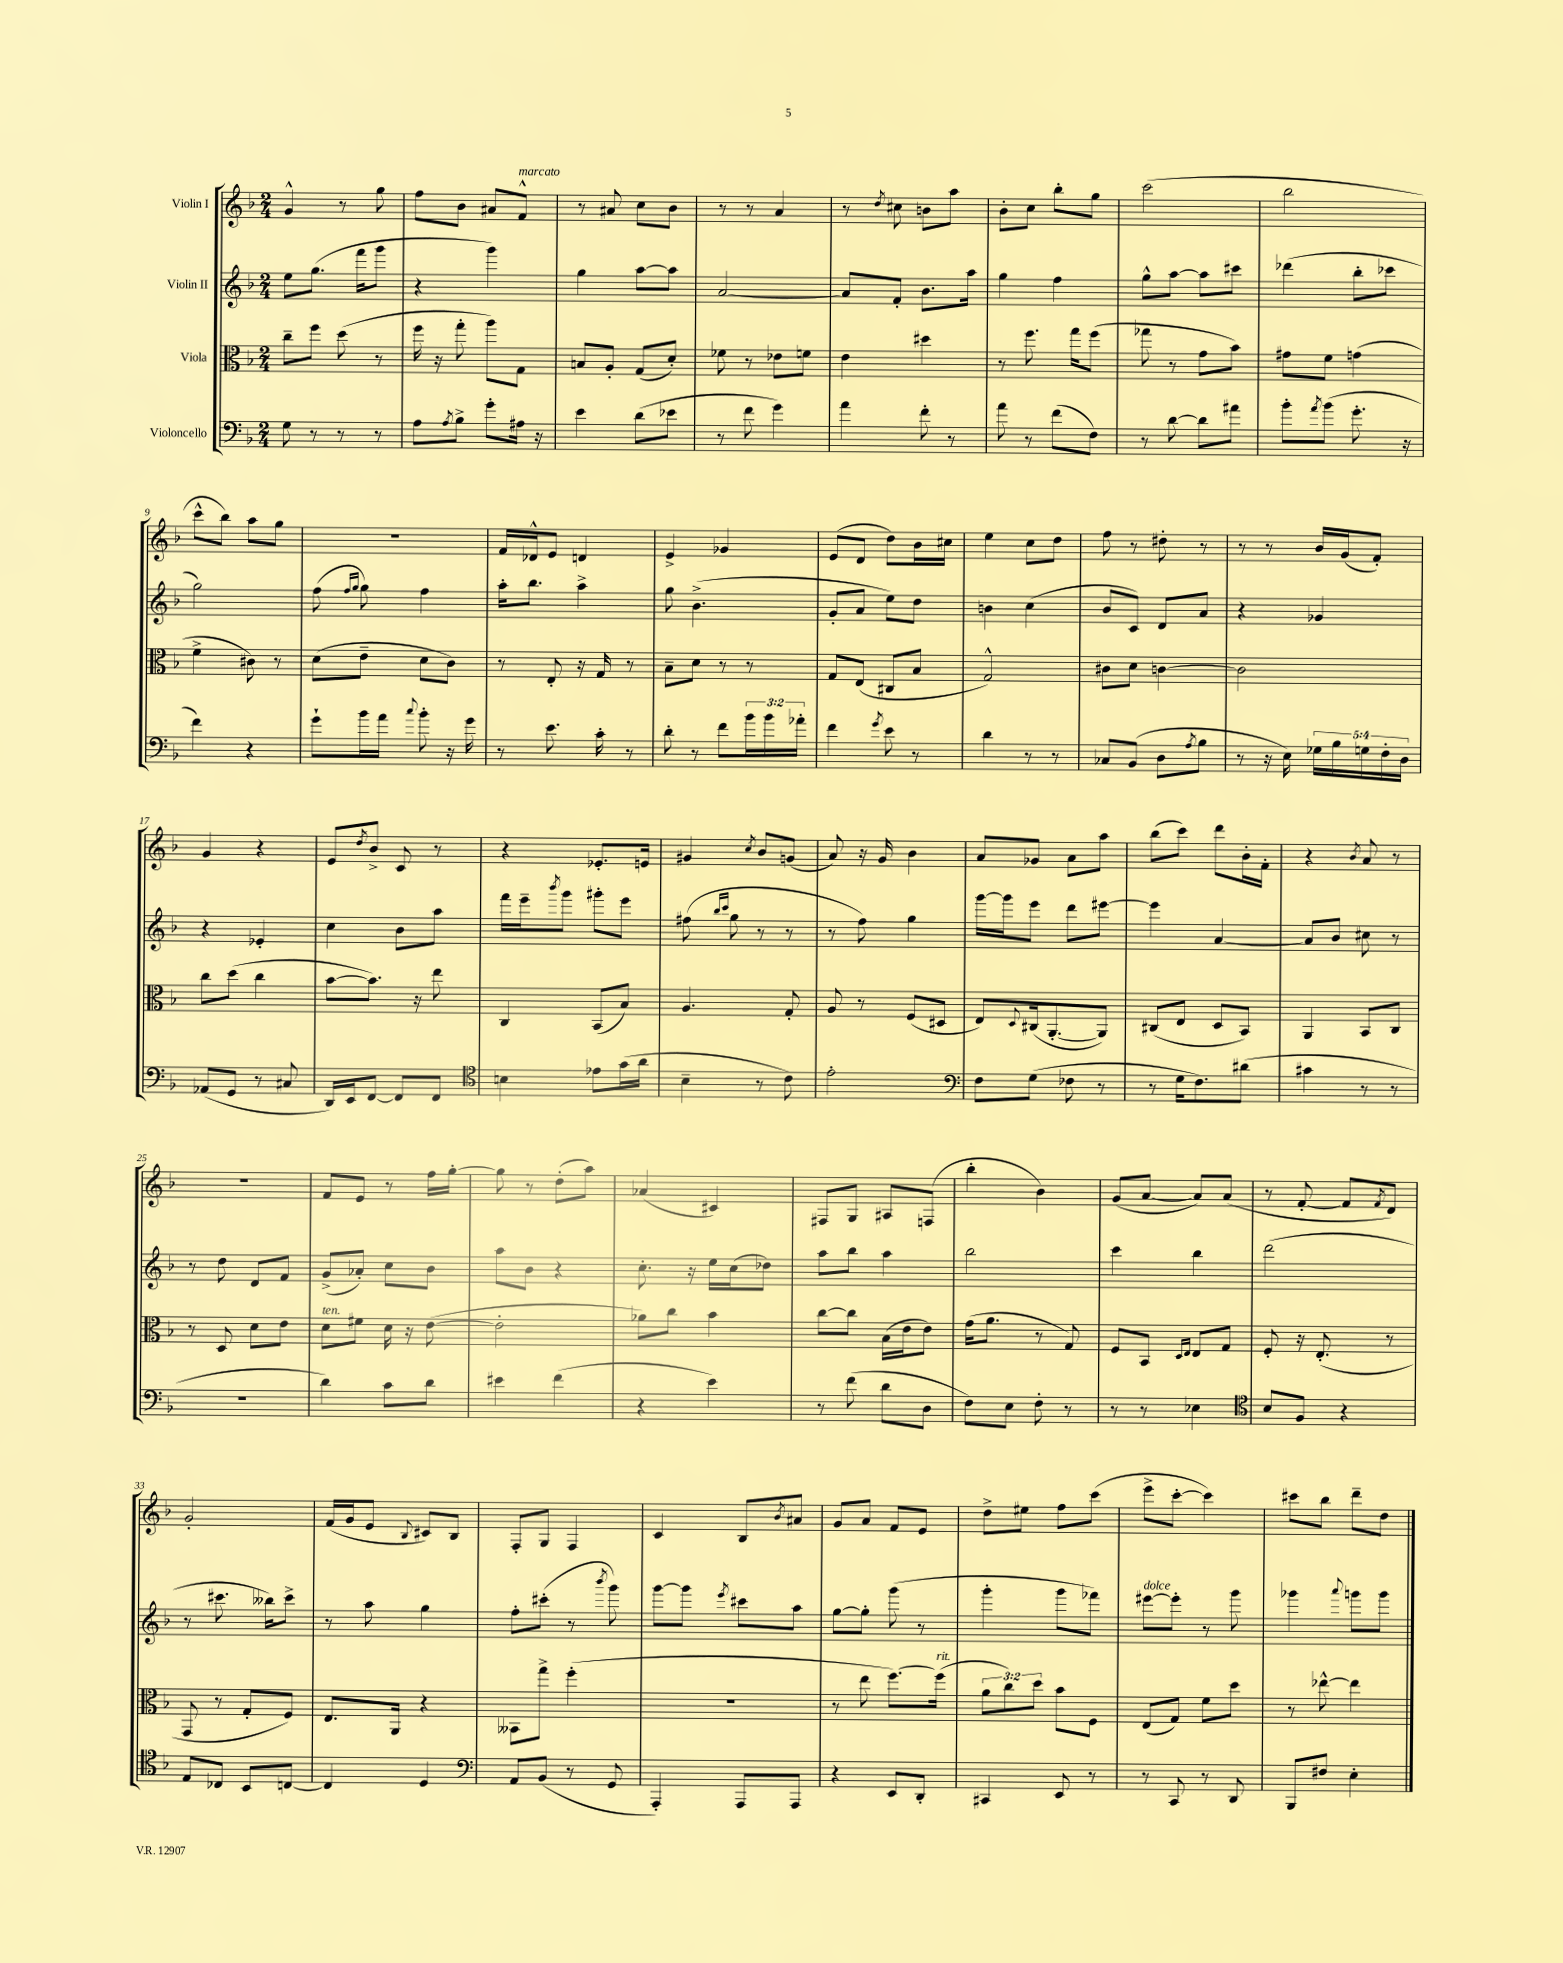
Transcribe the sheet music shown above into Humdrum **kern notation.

**kern	**kern	**kern	**kern
*staff4	*staff3	*staff2	*staff1
*clefF4	*clefC3	*clefG2	*clefG2
*k[b-]	*k[b-]	*k[b-]	*k[b-]
*M2/4	*M2/4	*M2/4	*M2/4
8G	8cc~	8ee	4g^^
8r	8ff	(8.gg	.
8r	(8dd	.	8r
.	.	16fff	.
8r	8r	8ggg	8gg
=	=	=	=
8A	16ff	4r	8ff
.	16r	.	.
8qA	.	.	.
8B-^	8gg'	.	8b-
8g'	8aa)	4ggg)	8a#
16A#	8G	.	8f^^
16r	.	.	.
=	=	=	=
4e	8B	4gg	8r
.	8A'	.	8a#
(8d	(8G	[8aa	8cc
8e-	8d')	8aa]	8b-
=	=	=	=
8r	8f-	[2a	8r
8f	8r	.	8r
4g)	8e-	.	4a
.	8f	.	.
=	=	=	=
4a	4e	8a]	8r
.	.	.	8qdd
.	.	8f'	8cc#
8f'	4dd#	8.b-	8b
8r	.	.	8aa
.	.	16aa	.
=	=	=	=
8a	8r	4gg	8b-'
8r	8.ff	.	8cc
(8f	.	4ff	8bb-'
.	16gg	.	.
8F)	(8ff	.	8gg
=	=	=	=
8r	8gg-	8gg^^	(2ccc
[8d	8r	[8aa	.
8d]	8g	8aa]	.
8a#	8b-)	8ccc#	.
=	=	=	=
8b-'	8g#	(4ddd-	2bb-
8qa	.	.	.
(8b-	8f	.	.
8.g'	(4g	8bb-'	.
.	.	8ccc-	.
16r	.	.	.
=	=	=	=
4f)	4f^	2gg)	8ccc^^
.	.	.	8bb-)
4r	8c#)	.	8aa
.	8r	.	8gg
=	=	=	=
8g`	(8d	(8ff	2r
.	.	16qqff	.
.	.	16qqgg	.
16b-	8e~	8gg)	.
16a	.	.	.
8qqcc	.	.	.
8b-'	8d	4ff	.
16r	8c)	.	.
16g	.	.	.
=	=	=	=
8r	8r	16aa'	16f
.	.	8.bb-	16d-^^
8.e	8E'	.	8e
.	16r	4aa^	4d
16c'	16G	.	.
8r	8r	.	.
=	=	=	=
8d'	8B-~	8gg	4e^
8r	8d	(4.b-^	.
8f	8r	.	4g-
24b-	8r	.	.
24b-	.	.	.
24a-'	.	.	.
=	=	=	=
4f	8G	8g'	(8e
.	(8E	8a	8d
8qg	.	.	.
8e	8C#	8ee)	8dd)
8r	8B-	8dd	16b-
.	.	.	16cc#
=	=	=	=
4d	2G^^)	4b	4ee
8r	.	(4cc	8cc
8r	.	.	8dd
=	=	=	=
8C-	8c#	8b-	8ff
(8BB-	8d	8c)	8r
8D	[4c	8d	8dd#'
8qA	.	.	.
8B-	.	8a	8r
=	=	=	=
8r	2c]	4r	8r
16r	.	.	8r
16E)	.	.	.
20G-	.	4g-	16b-
20B-	.	.	.
.	.	.	(16g
20G	.	.	.
.	.	.	8f')
20F'	.	.	.
20D	.	.	.
=	=	=	=
(8AA-	8cc	4r	4g
8GG	(8dd	.	.
8r	4cc	4e-'	4r
8C#	.	.	.
=	=	=	=
16DD)	[8b-	4cc	8e
16EE	.	.	.
.	.	.	8qdd
[8FF	8.b-])	.	8b-^
8FF]	.	8b-	8c
.	16r	.	.
8FF	8ee	8aa	8r
=	=	=	=
*clefC4	*	*	*
4B	4C	16fff	4r
.	.	16eee~	.
.	.	8qbbb-	.
.	.	8ggg	.
8e-	(8BB-	8ggg#'	8.e-'
(16g	8B-)	8eee	.
16a	.	.	16e
=	=	=	=
4B-~	4.A	(8ff#	4g#
.	.	16qqbb-	.
.	.	16qqccc	.
.	.	8gg	.
.	.	.	8qcc
8r	.	8r	8b-
8c)	8G'	8r	(8g
=	=	=	=
2e'	8A	8r	8a)
.	8r	8ff)	16r
.	.	.	16g
.	(8F	4gg	4b-
.	8D#	.	.
=	=	=	=
*clefF4	*	*	*
8F	8E)	[16ggg	8a
.	.	16ggg]	.
.	8qqD	.	.
(8G	(16C#	8eee	8g-
.	[8.AA'	.	.
8F-	.	8ddd	8a
8r	8AA])	[8eee#	8aa
=	=	=	=
8r	(8C#	4eee#]	(8bb-
16G	8E	.	8ccc)
8.F)	.	.	.
.	8D	[4a	8ddd
(8d#	8BB-)	.	16b-'
.	.	.	16f'
=	=	=	=
4c#	4AA	8a]	4r
.	.	8b-	.
.	.	.	8qb-
8r	8BB-	8cc#	8a
8r	8C	8r	8r
=	=	=	=
2r	8r	8r	2r
.	8D	8dd	.
.	8d	8d	.
.	8e	8f	.
=	=	=	=
4d)	8d	(8g^	8f
.	8f#	8a-')	8e
8c	16d	8cc	8r
.	16r	.	.
8d	([8e	8b-	16ff
.	.	.	[16gg'
=	=	=	=
4e#	2e']	8aa	8gg]
.	.	8b-	8r
(4f	.	4r	(8dd'
.	.	.	8aa)
=	=	=	=
4r	8a-)	8.cc'	(4a-
.	8cc	.	.
.	.	16r	.
4e)	4b-	16ee	4c#)
.	.	(16cc	.
.	.	8dd-)	.
=	=	=	=
8r	[8cc	8aa	8F#
(8f	8cc]	8bb-	8G
8d	(16B-	4aa	8A#
.	16e	.	.
8D	8e)	.	(8F
=	=	=	=
8F)	(16g	2bb-	4bb-'
.	8.a	.	.
8E	.	.	.
8F'	8r	.	4b-)
8r	8G)	.	.
=	=	=	=
8r	8F	4ccc	(8g
8r	8BB-	.	[8a
.	16qqD	.	.
.	16qqE	.	.
4E-	8E	4bb-	8a])
.	8G	.	(8a
=	=	=	=
*clefC4	*	*	*
8B-	8F'	(2ddd	8r
8F	16r	.	[8f'
.	(8.E'	.	.
4r	.	.	8f]
.	.	.	8qf
.	8r	.	8d)
=	=	=	=
8E	8GG	8r	2g'
8C-	8r	8.ccc#	.
8BB-	8G'	.	.
.	.	16bb--)	.
[8C	8F)	8ccc#^	.
=	=	=	=
4C]	8.E	8r	(16f
.	.	.	16g
.	.	8aa	8e
.	16AA	.	.
.	.	.	8qqB-
4D	4r	4gg	8c#)
.	.	.	8B-
=	=	=	=
*clefF4	*	*	*
8AA	8BB--	8ff'	8F'
(8BB-	8gg^	(8ccc#'	8G
8r	(4ff'	8r	4F
.	.	8qbbb-	.
8GG	.	8ggg)	.
=	=	=	=
4AAA')	2r	[8ggg	4c
.	.	8ggg]	.
.	.	8qeee	.
8AAA	.	8ccc#	8B-
.	.	.	8qb-
8AAA	.	8aa	8a#
=	=	=	=
4r	8r	[8gg	8g
.	8ee	8gg']	8a
8EE	[8.ff)	(8ggg	8f
8DD'	.	8r	8e
.	(16ff]	.	.
=	=	=	=
4CC#	12a	4ggg'	8dd^
.	12cc)	.	.
.	.	.	8ee#
.	12dd	.	.
8EE	8b-	8ggg	8ff
8r	8F	8fff-)	(8ccc
=	=	=	=
8r	(8E	[8eee#	8eee^
8CC	8G)	8eee#']	[8ccc'
8r	8f	8r	4ccc])
8DD	8dd	8ggg	.
=	=	=	=
8BBB-	8r	4ggg-	8ccc#
8F#	[8ee-^^	.	8bb-
.	.	8qqaaa	.
4E'	4ee-]	8ggg	8ddd~
.	.	8ggg	8dd
==	==	==	==
*-	*-	*-	*-
